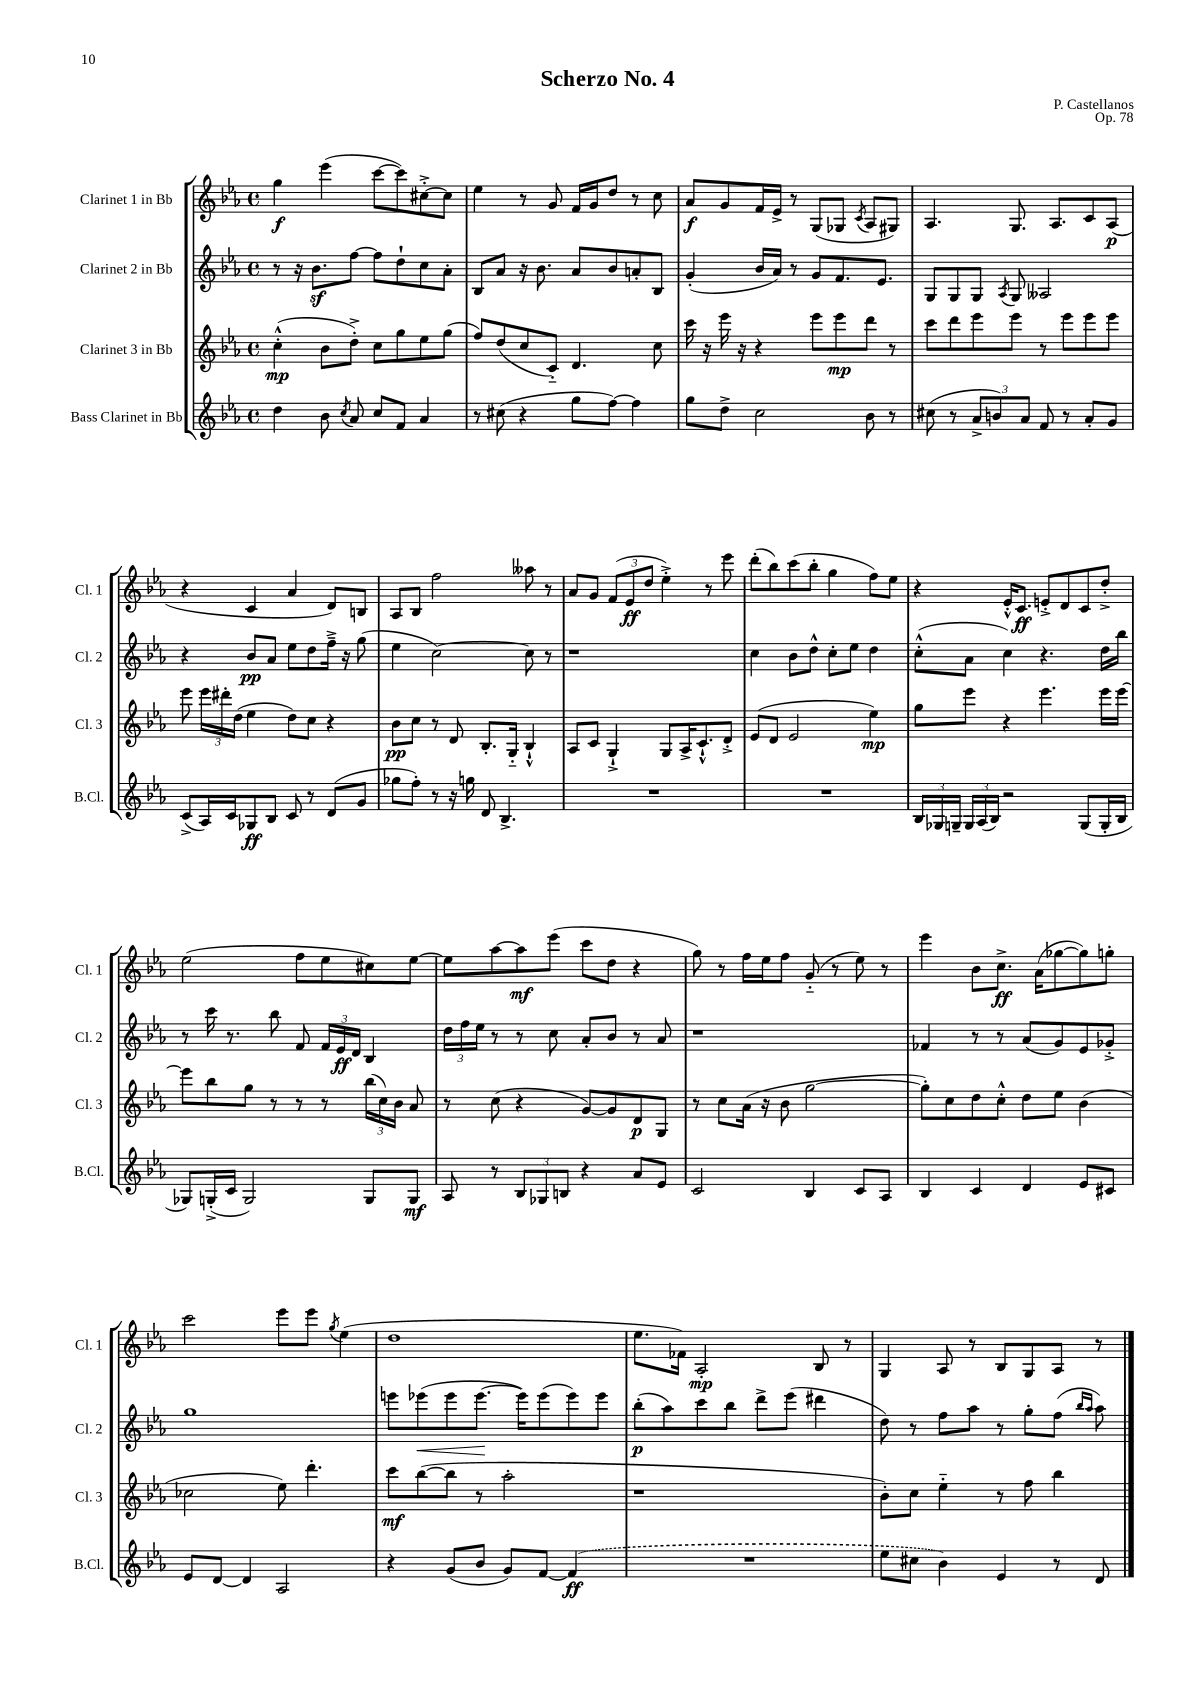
\header { title = "Scherzo No. 4" composer = "P. Castellanos" opus = "Op. 78" }
<<
\new StaffGroup <<
\new Staff = "s0" \with { instrumentName = "Clarinet 1 in Bb" shortInstrumentName = "Cl. 1" } {
    \clef treble \key ees \major \defaultTimeSignature \time 4/4
    \autoBeamOff g''4\f ees'''4( c'''8[~ c'''8) cis''8~-.-> cis''8] |
    ees''4 r8 g'8 f'16[ g'16 d''8] r8 c''8 |
    aes'8[\f g'8 f'16 ees'16]-> r8 g8[( ges8] \acciaccatura { c'8 } aes8[ gis8]) |
    aes4. g8. aes8.[ c'8 aes8]\p( |
    r4 c'4 aes'4 d'8[) b8] |
    aes8[ bes8] f''2 aeses''8 r8 |
    aes'8[ g'8] \tuplet 3/2 { f'8[( ees'8\ff d''8] } ees''4-.->) r8 ees'''8 |
    d'''8[-.( bes''8) c'''8( bes''8]-. g''4 f''8[) ees''8] |
    r4 ees'16[-.-^ c'8.]\ff e'8[-.-> d'8 c'8 d''8]-.-> |
    ees''2( f''8[ ees''8 cis''8) ees''8]~ |
    ees''8[ aes''8~ aes''8\mf ees'''8]( c'''8[ d''8] r4 |
    g''8) r8 f''16[ ees''16 f''8] g'8-_( r8 ees''8) r8 |
    ees'''4 bes'8[ c''8.]->\ff aes'16[( ges''8~ ges''8) g''8]-. |
    c'''2 ees'''8[ ees'''8] \acciaccatura { g''8 } ees''4( |
    d''1 |
    ees''8.[ fes'16]) aes2-.\mp bes8 r8 |
    g4 aes8 r8 bes8[ g8 aes8] r8 \bar "|." |
}
\new Staff = "s1" \with { instrumentName = "Clarinet 2 in Bb" shortInstrumentName = "Cl. 2" } {
    \clef treble \key ees \major \defaultTimeSignature \time 4/4
    \autoBeamOff r8 r16 bes'8.[\sf f''8]~ f''8[ d''8-! c''8 aes'8]-. |
    bes8[ aes'8] r16 bes'8. aes'8[ bes'8 a'8-. bes8] |
    g'4-.( bes'16[ aes'16]) r8 g'8[ f'8. ees'8.] |
    g8[ g8 g8] \acciaccatura { aes8 } g8 aeses2 |
    r4 bes'8[\pp aes'8] ees''8[ d''8 f''16]---> r16 g''8( |
    ees''4 c''2~) c''8 r8 |
    r1 |
    c''4 bes'8[ d''8]-^ c''8[-. ees''8] d''4 |
    c''8[-.-^( aes'8] c''4) r4. d''16[ bes''16] |
    r8 c'''16 r8. bes''8 f'8 \tuplet 3/2 { f'16[ ees'16\ff d'16] } bes4 |
    \tuplet 3/2 { d''16[ f''16 ees''16] } r8 r8 c''8 aes'8[-. bes'8] r8 aes'8 |
    r1 |
    fes'4 r8 r8 aes'8[( g'8) ees'8 ges'8]-.-> |
    g''1 |
    e'''8[ ees'''8\<( ees'''8 ees'''8.]~\! ees'''16[) ees'''8( ees'''8) ees'''8] |
    bes''8[-.\p( aes''8) c'''8 bes''8] d'''8[-> ees'''8]( dis'''4 |
    d''8) r8 f''8[ aes''8] r8 g''8[-. f''8]( \grace { bes''16[ aes''16] } aes''8) \bar "|." |
}
\new Staff = "s2" \with { instrumentName = "Clarinet 3 in Bb" shortInstrumentName = "Cl. 3" } {
    \clef treble \key ees \major \defaultTimeSignature \time 4/4
    \autoBeamOff c''4-.-^\mp( bes'8[ d''8]-.->) c''8[ g''8 ees''8 g''8]( |
    f''8[) d''8( c''8 c'8]-_) d'4. c''8 |
    c'''16 r16 ees'''16 r16 r4 ees'''8[ ees'''8\mp d'''8] r8 |
    c'''8[ d'''8 ees'''8 ees'''8] r8 ees'''8[ ees'''8 ees'''8] |
    ees'''8 \tuplet 3/2 { ees'''16[ dis'''16-. d''16]( } ees''4 d''8[) c''8] r4 |
    bes'8[\pp c''8] r8 d'8 bes8.[-. g16]-_ bes4-!-^ |
    aes8[ c'8] g4-!-> g8[ aes16-> c'8.-!-^ d'8]-.-> |
    ees'8[( d'8] ees'2 ees''4\mp) |
    g''8[ ees'''8] r4 ees'''4. ees'''16[ ees'''16]~ |
    ees'''8[ bes''8 g''8] r8 r8 r8 \tuplet 3/2 { bes''16[( c''16) bes'16] } aes'8 |
    r8 c''8( r4 g'8[~) g'8 d'8\p g8] |
    r8 c''8[ aes'16]( r16 bes'8 g''2~ |
    g''8[-.) c''8 d''8 c''8]-.-^ d''8[ ees''8] bes'4( |
    ces''2 ees''8) d'''4.-. |
    c'''8[\mf bes''8~( bes''8] r8 aes''2-. |
    r1 |
    bes'8[-.) c''8] ees''4-_ r8 f''8 bes''4 \bar "|." |
}
\new Staff = "s3" \with { instrumentName = "Bass Clarinet in Bb" shortInstrumentName = "B.Cl." } {
    \clef treble \key ees \major \defaultTimeSignature \time 4/4
    \autoBeamOff d''4 bes'8 \acciaccatura { c''8 } aes'8 c''8[ f'8] aes'4 |
    r8 cis''8( r4 g''8[ f''8]~) f''4 |
    g''8[ d''8]-> c''2 bes'8 r8 |
    cis''8( r8 \tuplet 3/2 { aes'8[-> b'8) aes'8] } f'8 r8 aes'8[-. g'8] |
    c'8[->( aes16) c'16 ges8\ff bes8] c'8 r8 d'8[( g'8] |
    ges''8[ f''8]-.) r8 r16 g''16 d'8 bes4.-> |
    R1 |
    R1 |
    \tuplet 3/2 { bes16[ ges16 g16]-- } \tuplet 3/2 { g16[ aes16( bes16]) } r2 g8[( g16-. bes16] |
    ges8[) g16-.->( c'16] g2) g8[ g8]\mf |
    aes8 r8 \tuplet 3/2 { bes8[ ges8 b8] } r4 aes'8[ ees'8] |
    c'2 bes4 c'8[ aes8] |
    bes4 c'4 d'4 ees'8[ cis'8] |
    ees'8[ d'8]~ d'4 aes2 |
    r4 g'8[( bes'8] g'8[) f'8]~ \once \slurDashed f'4\ff( |
    R1 |
    ees''8[ cis''8] bes'4) ees'4 r8 d'8 \bar "|." |
}
>>
>>
\layout { \context { \Score \remove "Bar_number_engraver" } }
